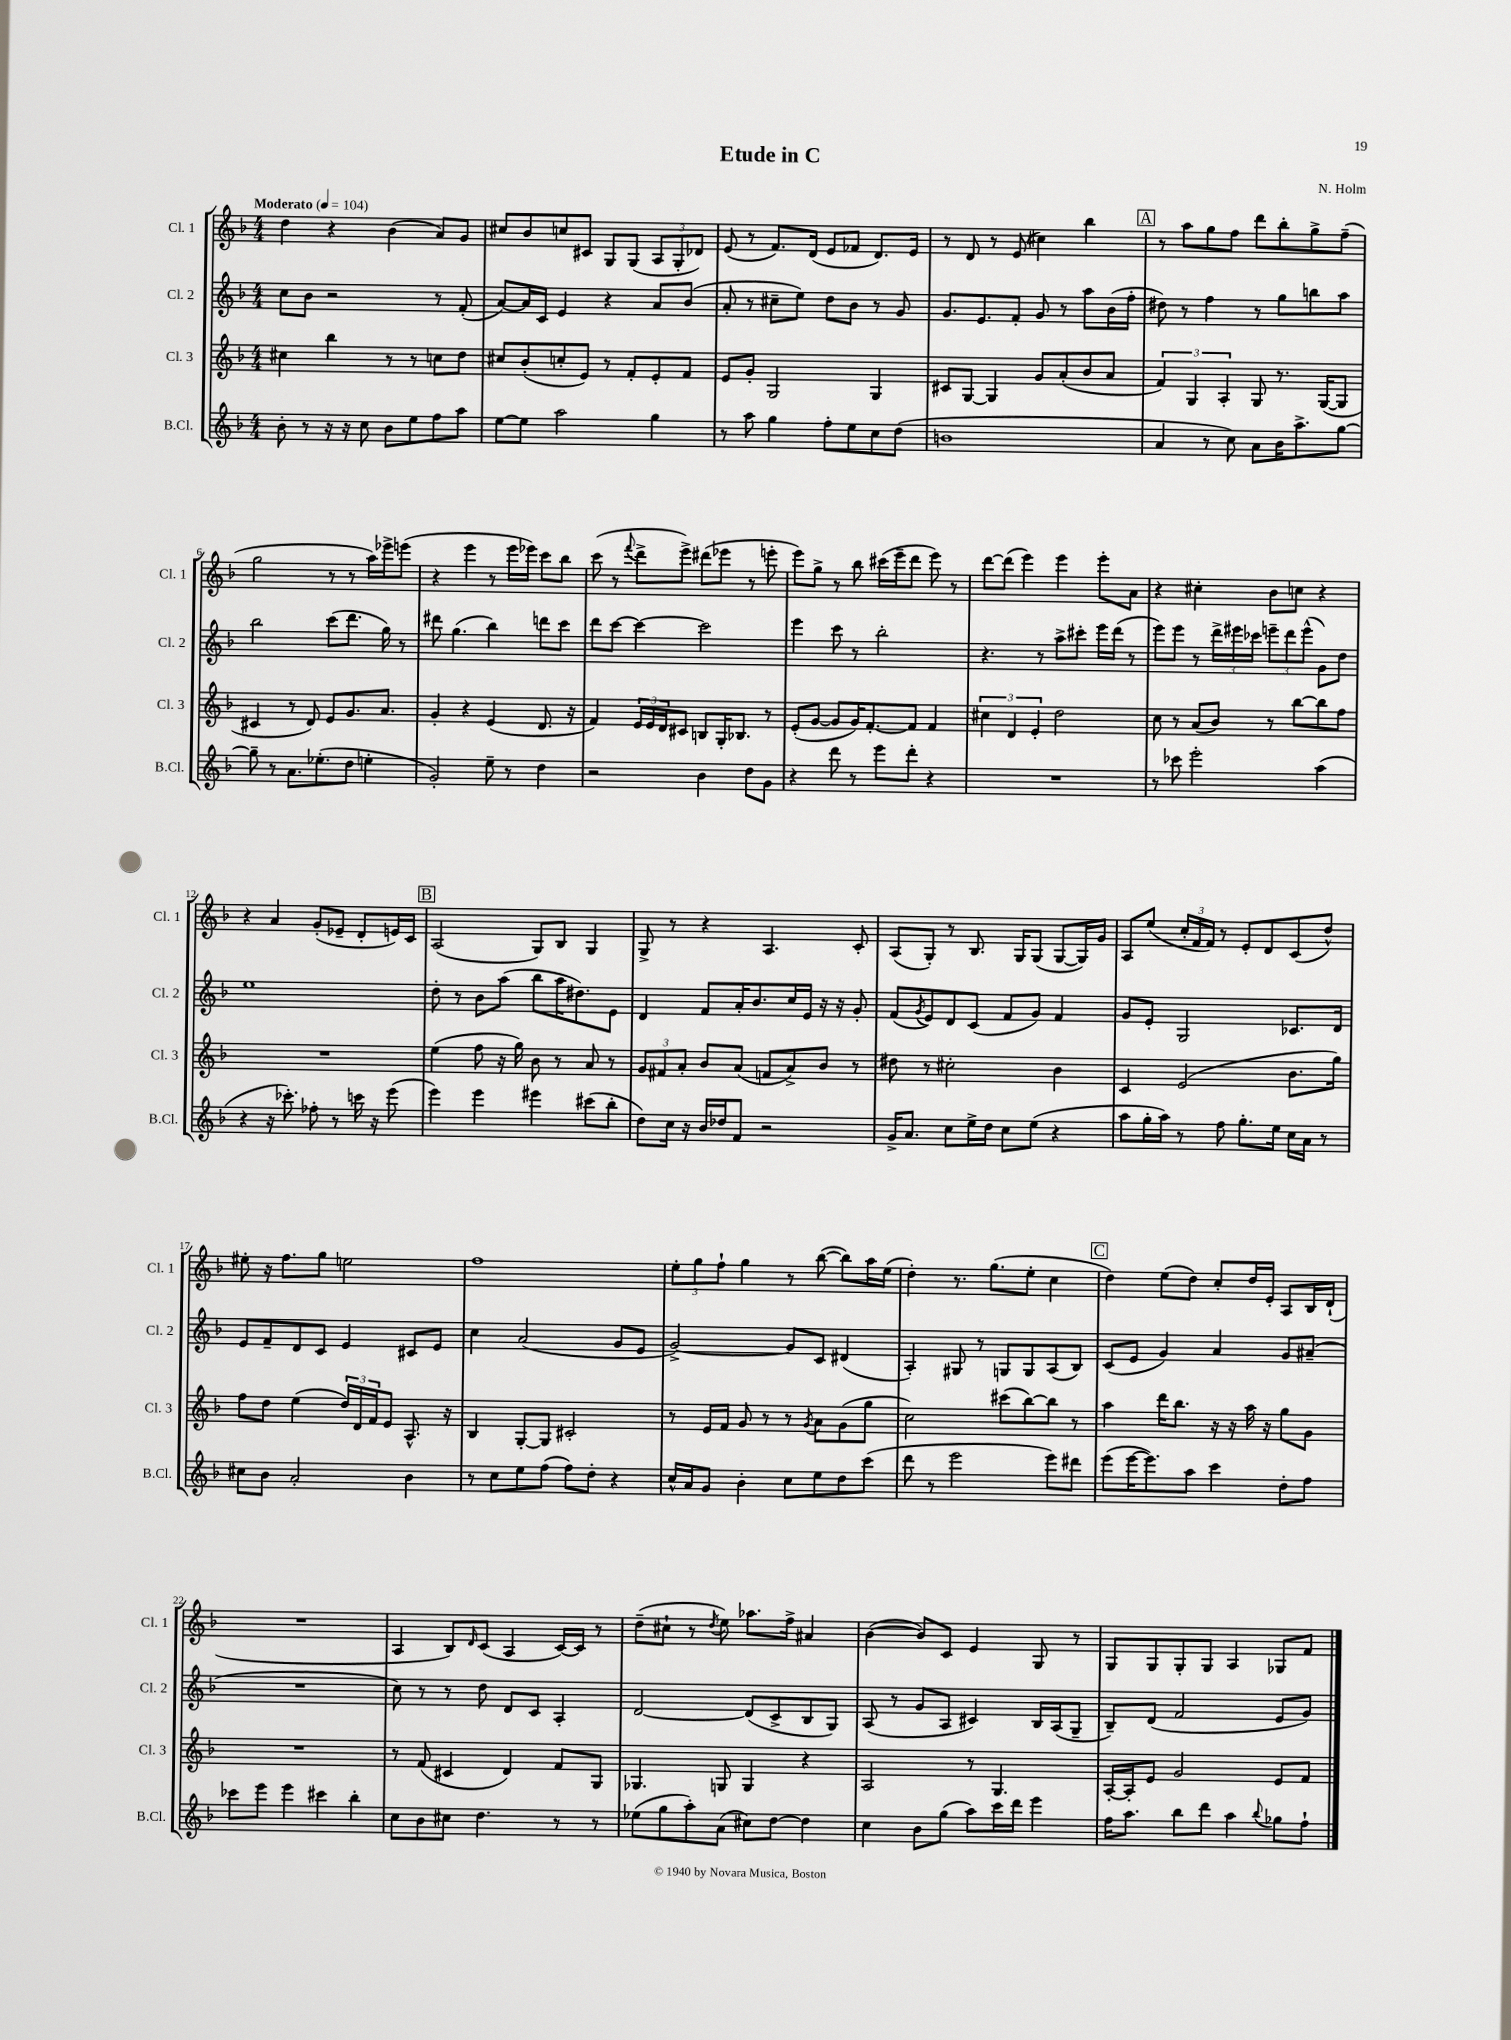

**kern	**kern	**kern	**kern
*staff4	*staff3	*staff2	*staff1
*clefG2	*clefG2	*clefG2	*clefG2
*k[b-]	*k[b-]	*k[b-]	*k[b-]
*M4/4	*M4/4	*M4/4	*M4/4
*MM104	*MM104	*MM104	*MM104
8b-'	4cc#	8cc	4dd
8r	.	8b-	.
16r	4bb-	2r	4r
16r	.	.	.
8cc	.	.	.
8b-	8r	.	(4b-
8ee	8r	.	.
8ff	8cc	8r	8a)
8aa	8dd	(8f'	8g
=	=	=	=
[8ee	8cc#	[8a)	8cc#
8ee]	(8b-'	16a]	8b-
.	.	16c	.
2aa	8cc'	4e	8cc
.	8e)	.	8c#
.	8r	4r	8G
.	8f'	.	(8G
4gg	8e'	8a	12A
.	.	.	12G'
.	8f	(8b-	.
.	.	.	12d-)
=	=	=	=
8r	8e	8a'	(8e
8aa	8g'	8r	8r
4gg	2G	8cc#~	8.f)
.	.	8ee)	.
.	.	.	(16d
8ff'	.	8dd	8e
8ee	.	8b-	8f-
8cc	4G	8r	8.d)
(8dd	.	8g	.
.	.	.	16e
=	=	=	=
1b	8c#	8.g	8r
.	[8G	.	8d
.	.	8.e	.
.	4G]	.	8r
.	.	8f'	(8e
.	8g	8g	4cc#)
.	(8a'	8r	.
.	8b-	8aa	4bb-
.	8a	(16b-	.
.	.	16ff'	.
=	=	=	=
4a	6f)	8dd#)	8r
.	.	8r	8aa
.	6G	.	.
8r	.	4ff	8gg
.	6A'	.	.
8cc)	.	.	8ff
8a	8G	8r	8ddd
16b-	8.r	8gg	8bb-'
8.aa^	.	.	.
.	.	8bb	8gg^
.	([16G	.	.
[8gg	8G]	8aa	(8ff~
=	=	=	=
8gg~]	4c#	2bb-	2gg
8r	.	.	.
8.a	8r	.	.
.	8d)	.	.
(8.ee-'	.	.	.
.	8e	(8ccc	8r
8dd	8.g	8.ddd	8r
4ee'	.	.	16aa)
.	8.a	16gg)	16eee-^
.	.	8r	(8eee
=	=	=	=
2g')	4g'	8ddd#	4r
.	.	(4.gg	.
.	4r	.	4eee
8ee~	(4e	4bb-)	8r
8r	.	.	16eee
.	.	.	16eee-)
4dd	8.d	8ddd	8ccc
.	.	8ccc	8bb-
.	16r	.	.
=	=	=	=
2r	4f)	8ddd	(8ccc
.	.	[8ccc	8r
.	.	.	8qqfff
.	24e	4ccc_	8ddd^
.	24e	.	.
.	24d	.	.
.	8c#	.	8eee^)
4b-	8B	2ccc]	(8ddd#
.	16G'	.	8eee-
.	8.B-	.	.
8dd	.	.	8r
8g	8r	.	8eee'
=	=	=	=
4r	(8e'	4eee	8eee)
.	[8g	.	8gg^
8ddd	8g]	8ccc	8r
8r	16g)	8r	8bb-
.	[8.f'	.	.
8eee	.	2bb-'	(16ccc#
.	.	.	16eee~
8ddd'	8f]	.	8ddd
4r	4f	.	8eee)
.	.	.	8r
=	=	=	=
1r	6cc#	4.r	[8ddd
.	.	.	(8ddd]
.	6d	.	.
.	.	.	4eee)
.	6e'	.	.
.	.	8r	.
.	2dd	8aa^	4eee
.	.	8ccc#'	.
.	.	16eee	8eee'
.	.	(16ddd	.
.	.	8r	8a
=	=	=	=
8r	8cc	8eee)	4r
8ccc-	8r	8eee	.
2eee'	(8a	8r	4cc#'
.	8b-)	24ddd^	.
.	.	24eee#	.
.	.	24ccc-	.
.	8r	12eee~	8b-
.	.	12ddd	.
.	[8bb-	.	8cc
.	.	(12eee^^	.
(4aa	8bb-]	8g)	4r
.	8ff	8dd	.
=	=	=	=
4r	1r	1ee	4r
16r	.	.	4a
8.ccc-')	.	.	.
8ff-'	.	.	(8g'
8r	.	.	8e-~
16ccc	.	.	8d'
16r	.	.	.
(8eee	.	.	16e)
.	.	.	16c
=	=	=	=
4eee)	(4ee	8dd'	(2A
.	.	8r	.
4eee	8ff	8b-	.
.	16r	(8aa	.
.	16gg)	.	.
4eee#	8b-	8bb-	8G)
.	8r	16aa	8B-
.	.	8.dd#)	.
(8ccc#	8a	.	4G
8bb-'	8r	8e	.
=	=	=	=
8dd)	12g	4d	8G^
.	12f#	.	.
16cc	.	.	8r
.	12a'	.	.
16r	.	.	.
16b-	8b-	8f	4r
16dd-	.	.	.
8f	(8a	16a'	.
.	.	8.b-	.
2r	8f	.	4.A
.	8a^)	16cc	.
.	.	16e	.
.	8b-	16r	.
.	.	16r	.
.	8r	8g'	8c'
=	=	=	=
16g^	8dd#	(8f	(8A
8.a	.	.	.
.	.	8qg	.
.	8r	8e)	8G')
8cc	2cc#'	8d	8r
16ee^	.	(8c	8.B-
16dd	.	.	.
8cc	.	8f	.
.	.	.	16G
(8ee	.	8g)	(8G
4r	4b-	4f	[8G
.	.	.	16G])
.	.	.	16g
=	=	=	=
8aa	4c	8g	8A
16gg'	.	8e'	(8ee
16aa)	.	.	.
8r	(2e	2G	24cc'
.	.	.	24f
.	.	.	24f)
8ff	.	.	8r
8.gg'	.	.	8e'
.	.	.	8d
16ee	.	.	.
16cc	8.b-	8.c-	(8c
16a	.	.	.
8r	.	.	8dd^^)
.	16gg)	16d	.
=	=	=	=
8cc#	8ff	8e	8ee#'
8b-	8dd	8f~	16r
.	.	.	8.ff
2a'	(4ee	8d	.
.	.	8c	8gg
.	24dd)	4e	2ee
.	24d	.	.
.	24f	.	.
.	8e	.	.
4b-	8.A^^	8c#	.
.	.	8e	.
.	16r	.	.
=	=	=	=
8r	4B-	4cc	1ff
8cc	.	.	.
8ee	[8G'	(2a	.
(8ff	8G]	.	.
8ff)	2c#'	.	.
8dd'	.	.	.
4r	.	8g	.
.	.	8e	.
=	=	=	=
16cc^^	8r	[2g^)	12ee'
16a	.	.	.
.	.	.	12gg
8g	16e	.	.
.	.	.	12ff`
.	16f	.	.
4b-'	8g	.	4gg
.	8r	.	.
8cc	8r	8g]	8r
.	8qg	.	.
8ee	8a	8c	([8bb-
8dd	(8g	(4d#	8bb-])
(8ccc	8gg	.	16aa
.	.	.	(16ee
=	=	=	=
8ddd	2cc)	4A')	4dd')
8r	.	.	.
2eee	.	8G#	8.r
.	.	8r	.
.	.	.	(8.gg
.	(8ccc#	8G	.
.	[8bb-)	8G	8ee'
8eee)	8bb-]	(8A	4cc
8ddd#	8r	8B-)	.
=	=	=	=
(8eee	4aa	(8c	4dd)
[16eee	.	8e	.
8.eee])	.	.	.
.	16ddd	4g)	(8ee
.	8.bb-	.	.
8aa	.	.	8dd)
4ccc	16r	4a	8cc'
.	16r	.	.
.	16aa	.	16dd
.	16r	.	16e'
8dd'	8gg	8g	8A
8ff	8g	(8a#~	16B-
.	.	.	(16d`
=	=	=	=
8ccc-	1r	1r	1r
8eee	.	.	.
4eee	.	.	.
4ccc#	.	.	.
4bb-'	.	.	.
=	=	=	=
8cc	8r	8cc)	4A
8b-	(8f	8r	.
8cc#	4c#	8r	8B-)
.	.	.	16qqd
4.dd	.	8dd	(8c
.	4d)	8d	4A
.	.	8c	.
8r	8f	4A'	[16c)
.	.	.	16c]
8r	8G	.	8r
=	=	=	=
(8ee-	4.G-	[2d	(8dd~
8gg	.	.	8cc#`
8aa')	.	.	8r
.	.	.	8qdd
(8a	8G	.	8ee)
8cc#)	4G	(8d]	8.aa-
[8dd	.	8c^	.
.	.	.	16ff^
4dd]	4r	8B-	4a#
.	.	8G)	.
=	=	=	=
4cc	2A	(8A	([4b-
.	.	8r	.
8b-	.	8g	8b-])
(8gg	.	8A	8c
8aa)	8r	4c#)	4e
16ccc	4.G	.	.
16ddd	.	.	.
4eee	.	16B-	8G
.	.	(16A	.
.	.	8G~	8r
=	=	=	=
16ff	[16A'	8B-~)	8G
8.aa	16A']	.	.
.	8e	(8d	8G
8bb-	2g	2f	8G'
8ddd	.	.	8G
4aa	.	.	4A
8qqbb-	.	.	.
8gg-	8e	8e	8G-
8ff`	8f	8g)	8f
==	==	==	==
*-	*-	*-	*-
